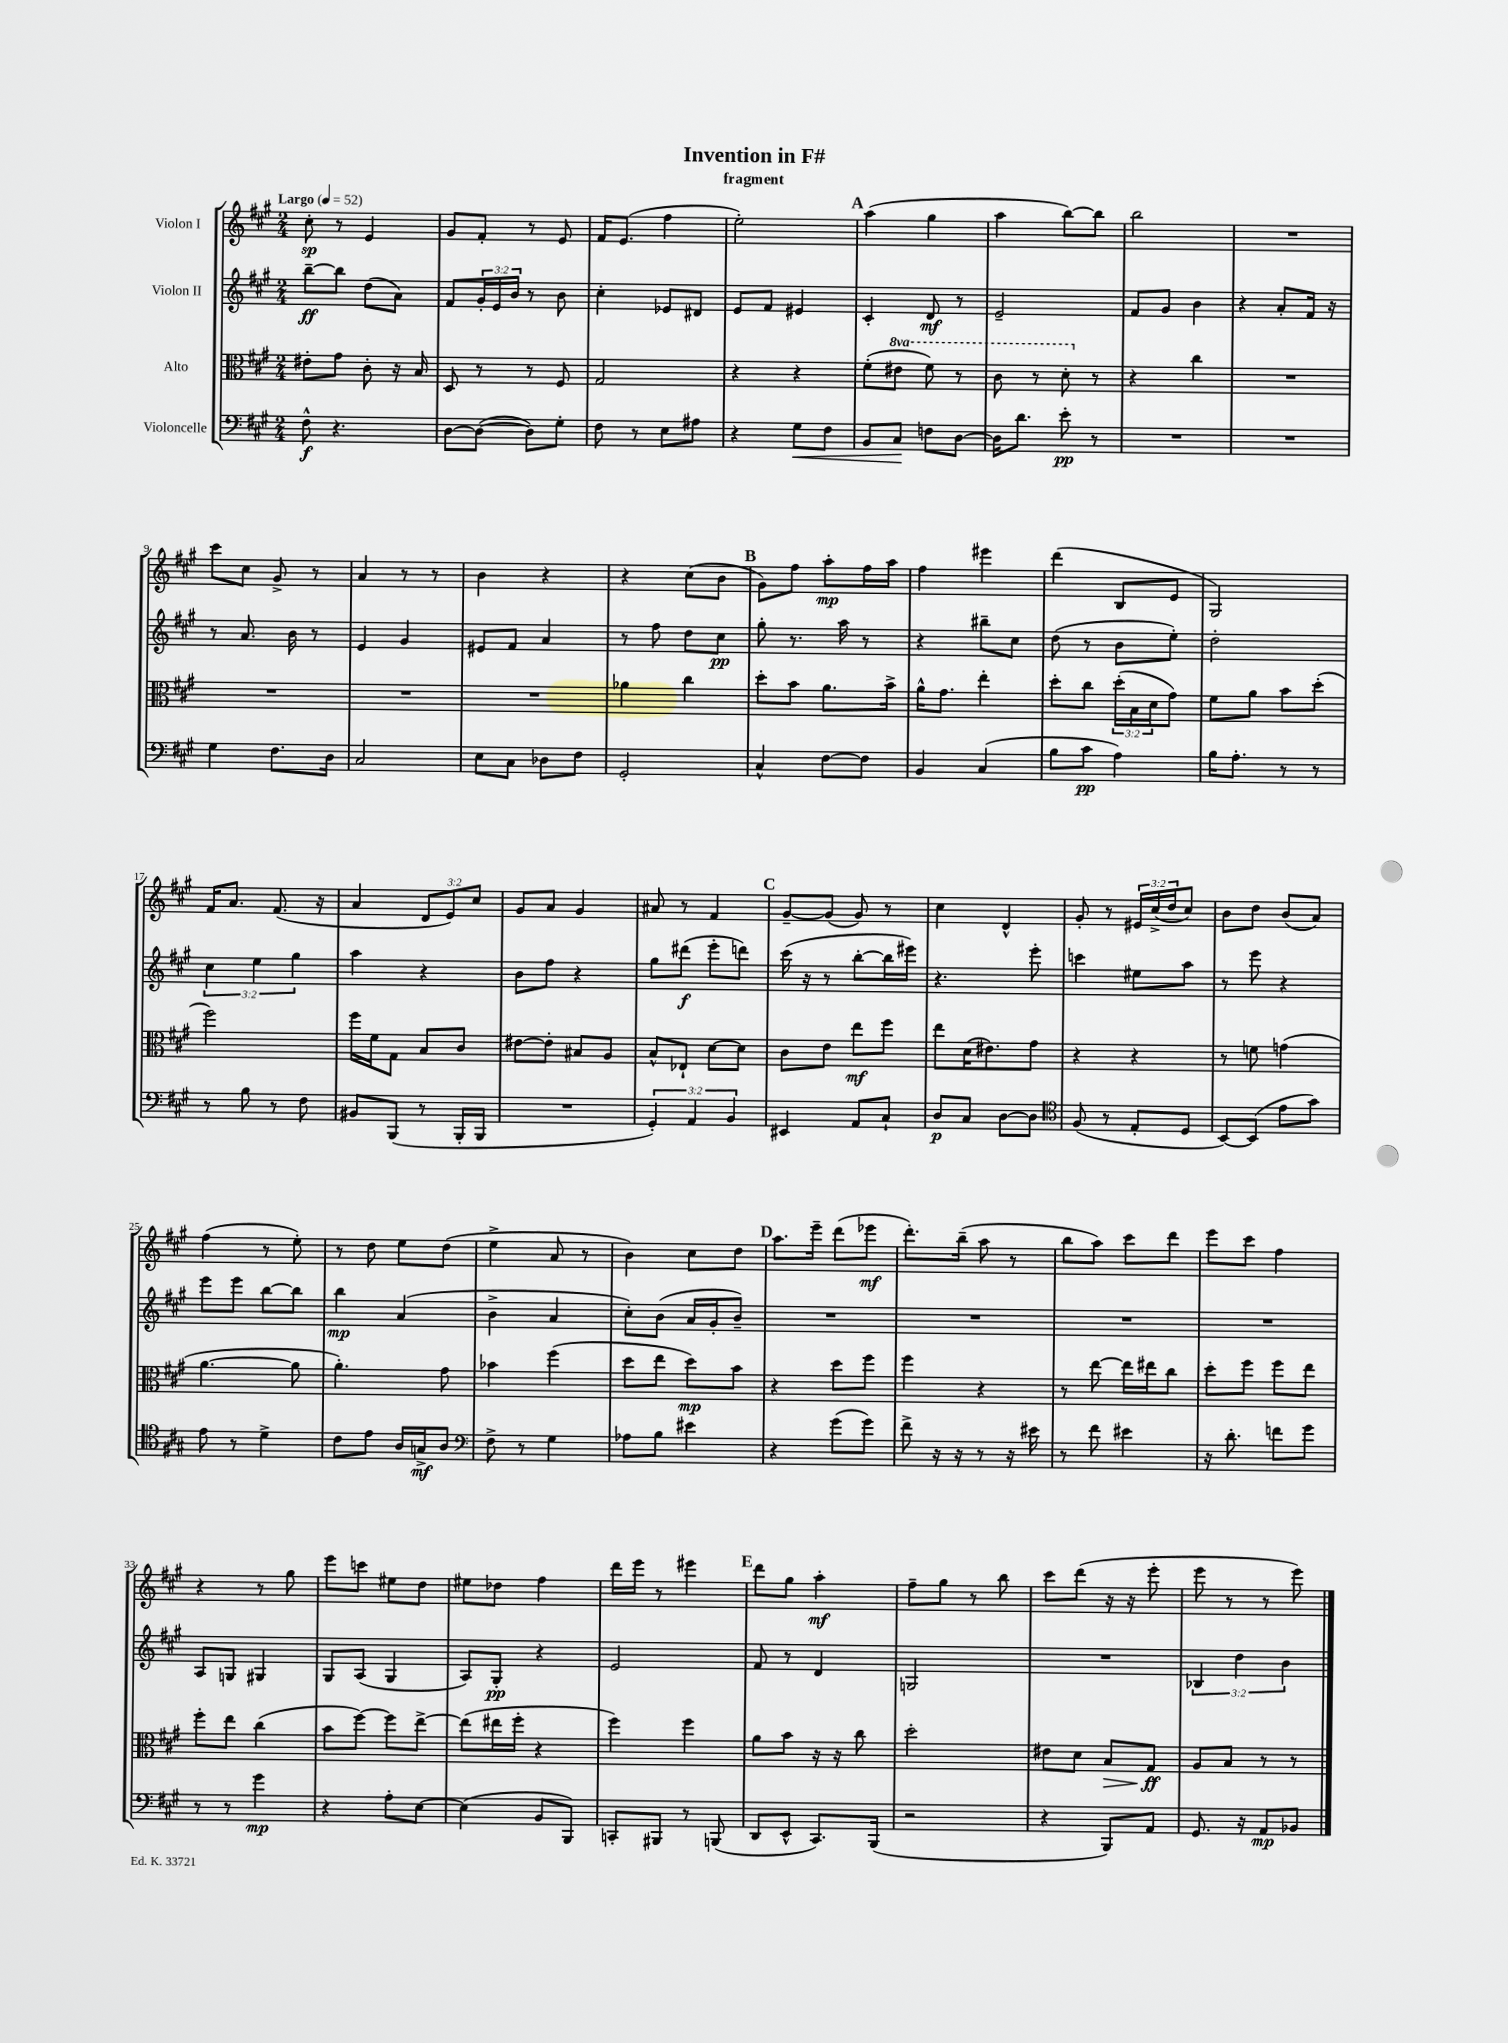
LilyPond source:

\header { title = "Invention in F#" subtitle = "fragment" }
<<
\new StaffGroup <<
\new Staff = "s0" \with { instrumentName = "Violon I" } {
    \clef treble \key a \major \numericTimeSignature \time 2/4 \override Staff.TupletNumber.text = #tuplet-number::calc-fraction-text \tempo "Largo" 4 = 52
    cis''8-.\sp r8 e'4 |
    gis'8 fis'8-. r8 e'8 |
    fis'16 e'8.( fis''4 |
    e''2-.) |
    \mark \markup { \bold "A" } a''4( gis''4 |
    a''4 b''8~) b''8 |
    b''2 |
    R2 |
    cis'''8 cis''8 gis'8-> r8 |
    a'4 r8 r8 |
    b'4 r4 |
    r4 cis''8( b'8 |
    \mark \markup { \bold "B" } gis'8) fis''8 a''8-.\mp fis''16 a''16 |
    fis''4 eis'''4 |
    d'''4( b8 e'8 |
    gis2) |
    fis'16 a'8. fis'8.( r16 |
    a'4 \tuplet 3/2 { d'8 e'8) cis''8 } |
    gis'8 a'8 gis'4 |
    ais'8 r8 fis'4 |
    \mark \markup { \bold "C" } gis'8~-- gis'8( gis'8) r8 |
    cis''4 d'4-^ |
    gis'8-. r8 \tuplet 3/2 { eis'16 cis''16->( d''16 } cis''8) |
    b'8 d''8 b'8( a'8) |
    fis''4( r8 e''8-.) |
    r8 d''8 e''8 d''8( |
    e''4-> a'8 r8 |
    b'4) cis''8 d''8 |
    \mark \markup { \bold "D" } a''8. e'''16-- d'''8( ees'''8\mf |
    d'''8.-.) b''16--( a''8 r8 |
    b''8 a''8) cis'''8 d'''8 |
    e'''8 cis'''8 fis''4 |
    r4 r8 gis''8 |
    e'''8 c'''8 eis''8 d''8 |
    eis''8 des''8 fis''4 |
    d'''16 e'''16 r8 eis'''4 |
    \mark \markup { \bold "E" } d'''8 gis''8 a''4-.\mf |
    fis''8-- gis''8 r8 b''8 |
    cis'''8 d'''8( r16 r16 e'''8-. |
    e'''8 r8 r8 e'''8) \bar "|." |
}
\new Staff = "s1" \with { instrumentName = "Violon II" } {
    \clef treble \key a \major \numericTimeSignature \time 2/4 \override Staff.TupletNumber.text = #tuplet-number::calc-fraction-text
    b''8~--\ff b''8 d''8( a'8) |
    fis'8 \tuplet 3/2 { gis'16-. e'16 b'16 } r8 b'8 |
    cis''4-. ees'8 dis'8 |
    e'8 fis'8 eis'4 |
    \mark \markup { \bold "A" } cis'4-. d'8\mf r8 |
    e'2-- |
    fis'8 gis'8 b'4 |
    r4 a'8-. fis'16 r16 |
    r8 a'8. b'16 r8 |
    e'4 gis'4 |
    eis'8 fis'8 a'4 |
    r8 fis''8 d''8 cis''8\pp |
    \mark \markup { \bold "B" } gis''8-. r8. a''16 r8 |
    r4 bis''8-- cis''8 |
    d''8( r8 b'8 e''8-.) |
    d''2-. |
    \tuplet 3/2 { cis''4 e''4 gis''4 } |
    a''4 r4 |
    b'8 fis''8 r4 |
    gis''8 dis'''8\f( e'''8-. d'''8) |
    \mark \markup { \bold "C" } cis'''16( r16 r8 b''8~-. b''16 eis'''16) |
    r4. e'''8-. |
    c'''4 eis''8 a''8 |
    r8 e'''8 r4 |
    e'''8 e'''8 b''8~ b''8 |
    b''4\mp a'4( |
    b'4-> a'4 |
    cis''8-.) b'8( a'16 gis'16-. b'8--) |
    \mark \markup { \bold "D" } R2 |
    R2 |
    R2 |
    R2 |
    a8 g8 gis4 |
    gis8 a8( gis4 |
    a8) gis8-.\pp r4 |
    e'2 |
    \mark \markup { \bold "E" } fis'8 r8 d'4 |
    g2 |
    R2 |
    \tuplet 3/2 { bes4 d''4 b'4 } \bar "|." |
}
\new Staff = "s2" \with { instrumentName = "Alto" } {
    \clef alto \key a \major \numericTimeSignature \time 2/4 \override Staff.TupletNumber.text = #tuplet-number::calc-fraction-text \set Staff.ottavationMarkups = #ottavation-simple-ordinals
    eis'8-. gis'8 cis'8-. r16 b16 |
    d8 r8 r8 fis8 |
    gis2 |
    r4 r4 |
    \mark \markup { \bold "A" } fis'8-.( \ottava #1 eis''8 fis''8) r8 |
    cis''8 r8 d''8-. \ottava #0 r8 |
    r4 cis''4 |
    R2 |
    R2 |
    R2 |
    R2 |
    aes'4 cis''4 |
    \mark \markup { \bold "B" } d''8-. b'8 a'8. b'16-> |
    a'16-^ gis'8. e''4-. |
    d''8-. cis''8 \tuplet 3/2 { d''16-.( b16 d'16 } gis'8) |
    fis'8 a'8 b'8 d''8-.( |
    fis''2) |
    fis''16 fis'16 gis8 b8 cis'8 |
    eis'8~ eis'8-. bis8 a8 |
    b8-^ ees8-! d'8~ d'8 |
    \mark \markup { \bold "C" } cis'8 e'8 e''8\mf fis''8 |
    e''8 d'16( eis'8.) gis'8 |
    r4 r4 |
    r8 f'8 g'4( |
    a'4.~ a'8 |
    a'4.-.) gis'8 |
    bes'4 fis''4( |
    d''8 e''8 d''8\mp) b'8 |
    \mark \markup { \bold "D" } r4 d''8 fis''8 |
    fis''4 r4 |
    r8 e''8~ e''16 eis''16 cis''8 |
    d''8-. fis''8 fis''8 e''8 |
    fis''8-. e''8 cis''4( |
    b'8 fis''8~) fis''8 e''8~-> |
    e''8( eis''16 fis''16-. r4 |
    fis''4) fis''4 |
    \mark \markup { \bold "E" } a'8 b'8 r16 r16 cis''8 |
    d''2-. |
    eis'8 d'8 b8\> gis8\ff\! |
    a8 b8 r8 r8 \bar "|." |
}
\new Staff = "s3" \with { instrumentName = "Violoncelle" } {
    \clef bass \key a \major \numericTimeSignature \time 2/4 \override Staff.TupletNumber.text = #tuplet-number::calc-fraction-text
    fis8-^\f r4. |
    d8~ d8~( d8) gis8-. |
    fis8 r8 e8 ais8 |
    r4 gis8\< fis8 |
    \mark \markup { \bold "A" } b,8 cis8\! f8 d8~ |
    d16 d'8. e'8-.\pp r8 |
    R2 |
    R2 |
    gis4 fis8. d16 |
    cis2 |
    e8 cis8 des8 fis8 |
    gis,2-. |
    \mark \markup { \bold "B" } cis4-^ fis8~ fis8 |
    b,4 cis4( |
    b8 cis'8\pp a4) |
    b16 a8.-. r8 r8 |
    r8 b8 r8 fis8 |
    bis,8 b,,8( r8 b,,16-. b,,16 |
    R2 |
    \tuplet 3/2 { gis,4-.) a,4 b,4 } |
    \mark \markup { \bold "C" } eis,4 a,8 cis8-! |
    d8\p cis8 d8~ d8 |
    \clef tenor fis8( r8 e8-. d8 |
    b,8~) b,8( e'8 gis'8) |
    e'8 r8 d'4-> |
    cis'8 e'8 a16 g16->\mf a8 |
    \clef bass fis8-> r8 gis4 |
    aes8 b8 eis'4 |
    \mark \markup { \bold "D" } r4 gis'8( gis'8) |
    fis'8-> r16 r16 r8 r16 eis'16 |
    r8 fis'8 eis'4 |
    r16 d'8.-. f'8 gis'8 |
    r8 r8 gis'4\mp |
    r4 a8-. e8~ |
    e4( b,8 b,,8) |
    c,8-. bis,,8 r8 b,,8( |
    \mark \markup { \bold "E" } d,8 e,8-^ cis,8.) b,,16( |
    r2 |
    r4 b,,8) a,8 |
    gis,8. r16 a,8\mp bes,8 \bar "|." |
}
>>
>>
